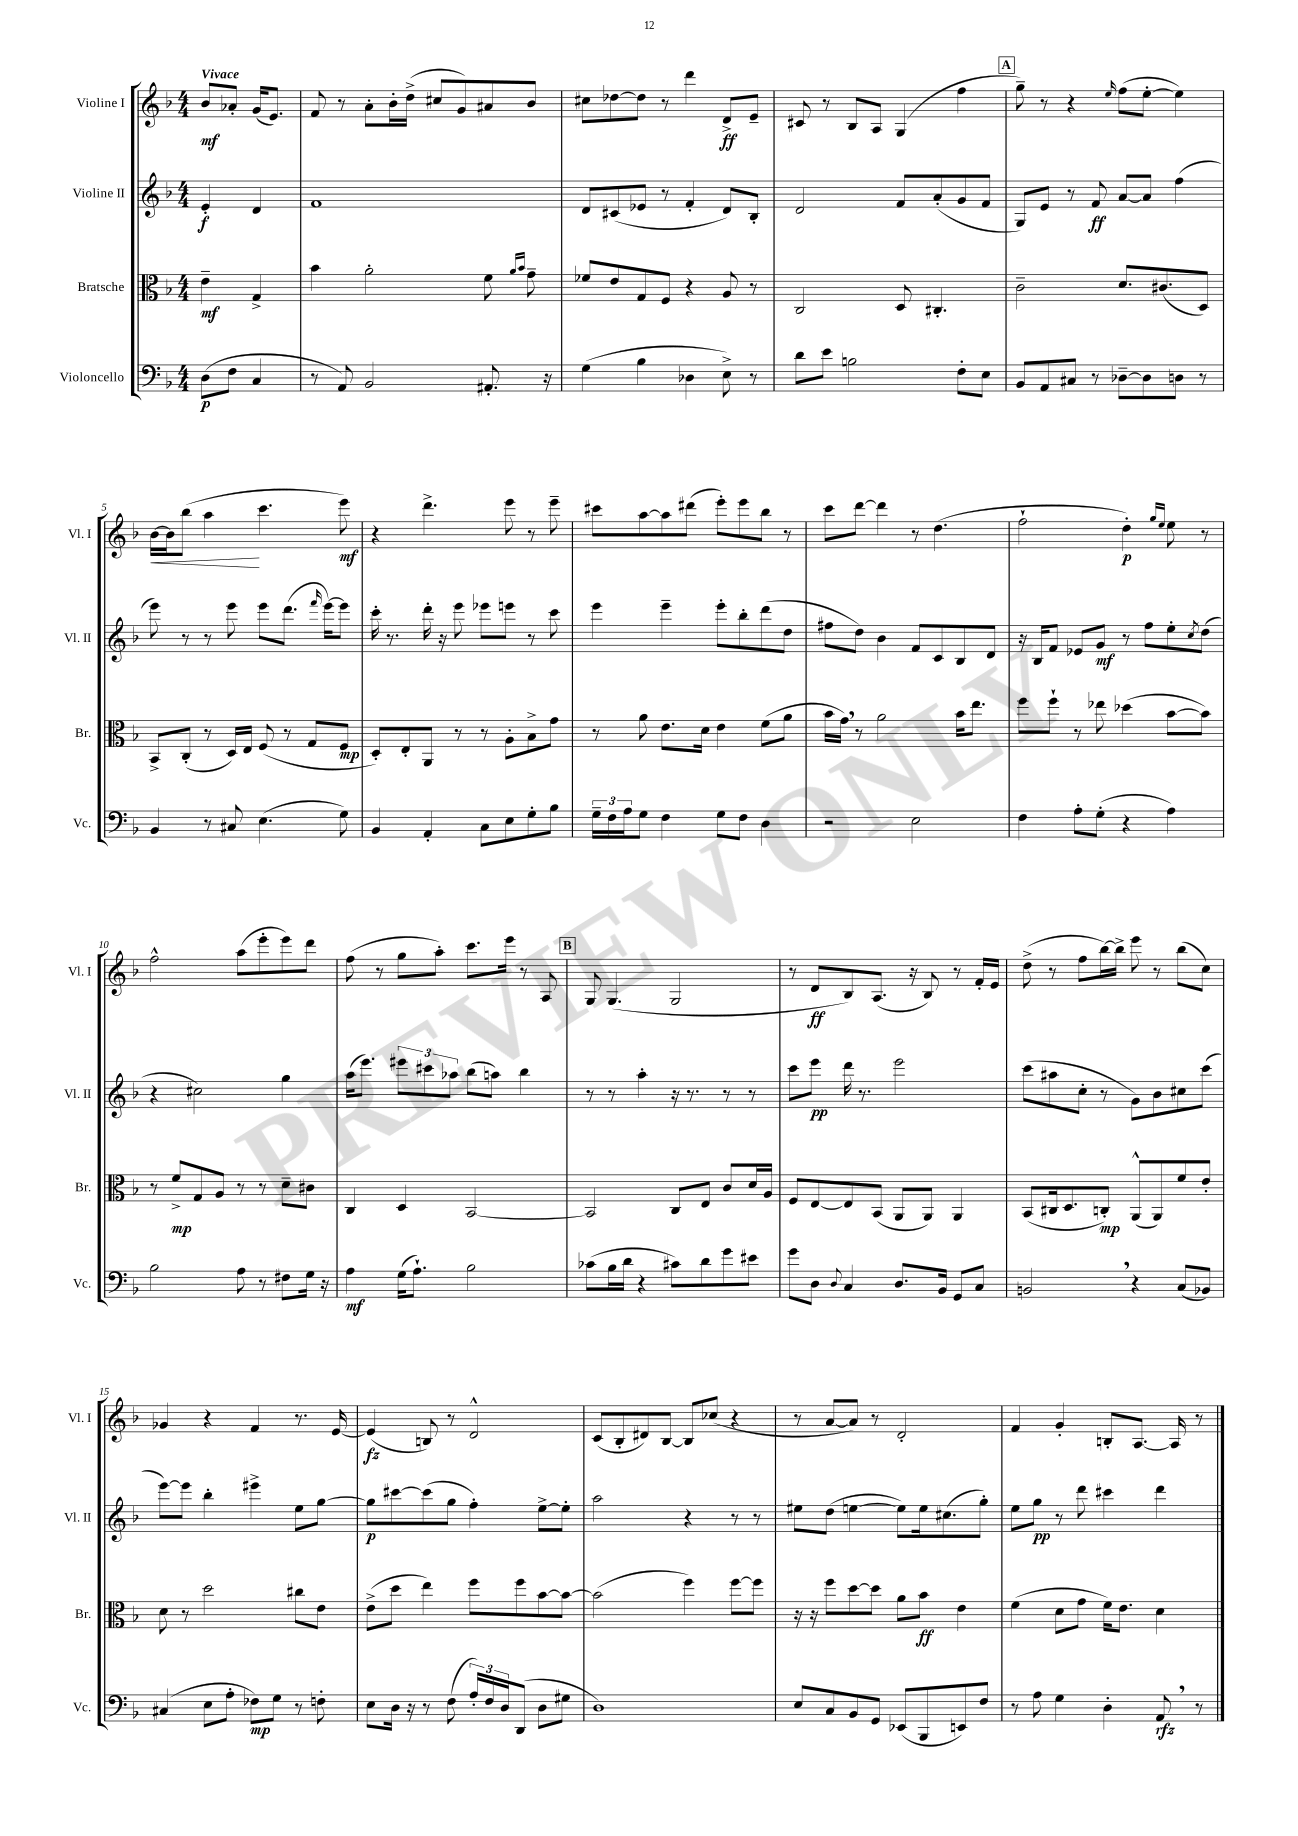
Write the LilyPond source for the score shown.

<<
\new StaffGroup <<
\new Staff = "s0" \with { instrumentName = "Violine I" shortInstrumentName = "Vl. I" } {
    \clef treble \key f \major \numericTimeSignature \time 4/4 \partial 2 \tempo "Vivace"
    bes'8\mf aes'8-. g'16( e'8.) |
    f'8 r8 a'8-. bes'16-. d''16->( cis''8 g'8) ais'8 bes'8 |
    cis''8 des''8~ des''8 r8 d'''4 d'8->\ff e'8-- |
    cis'8 r8 bes8 a8 g4( f''4 |
    \mark \markup { \box "A" } g''8--) r8 r4 \grace { e''16 } f''8( e''8~-. e''4) |
    bes'16~\< bes'16 bes''8( a''4\! c'''4. e'''8\mf) |
    r4 d'''4.-> e'''8 r8 e'''8-- |
    cis'''8 a''8~ a''8 dis'''8( e'''8-.) e'''8 bes''8 r8 |
    c'''8 d'''8~ d'''4 r8 d''4.( |
    f''2-! d''4-.\p) \grace { g''16 e''16 } e''8 r8 |
    f''2-^ a''8( e'''8-. e'''8) d'''8 |
    f''8( r8 g''8 a''8-.) c'''8. e'''16 r8 a8 |
    \mark \markup { \box "B" } g8 g4.( g2 |
    r8 d'8\ff bes8) a8.( r16 bes8) r8 f'16-. e'16 |
    d''8->( r8 f''8 bes''16~) bes''16-> e'''8 r8 bes''8( c''8) |
    ges'4 r4 f'4 r8. e'16~ |
    e'4\fz( b8) r8 d'2-^ |
    c'8( bes8-. dis'8) bes8~ bes8 ces''8( r4 |
    r8 a'8~ a'8) r8 d'2-. |
    f'4 g'4-. b8-. a8.~ a16 r8 \bar "|." |
}
\new Staff = "s1" \with { instrumentName = "Violine II" shortInstrumentName = "Vl. II" } {
    \clef treble \key f \major \numericTimeSignature \time 4/4 \partial 2
    e'4-.\f d'4 |
    f'1 |
    d'8 cis'8( ees'8 r8 f'4-. d'8) bes8-. |
    d'2 f'8 a'8-.( g'8 f'8 |
    \mark \markup { \box "A" } g8) e'8 r8 f'8\ff a'8~ a'8 f''4( |
    e'''8) r8 r8 e'''8 e'''8 d'''8.( \grace { f'''16 } e'''16~) e'''8 |
    c'''16-. r8. d'''16-. r16 e'''8 ees'''8 e'''8 r8 c'''8 |
    e'''4 e'''4-- e'''8-. bes''8-. d'''8( d''8 |
    fis''8 d''8) bes'4 f'8 c'8 bes8 d'8 |
    r16 bes16 f'8 ees'8 g'8\mf r8 f''8 e''8-. \acciaccatura { c''8 } d''8( |
    r4 cis''2) g''4 |
    a''16( e'''8.) \tuplet 3/2 { eis'''8 cis'''8 aes''8 } bes''8( a''8) bes''4 |
    \mark \markup { \box "B" } r8 r8 a''4-. r16 r8. r8 r8 |
    c'''8 e'''8\pp d'''16 r8. e'''2 |
    c'''8( ais''8 c''8-. r8 g'8) bes'8 cis''8 c'''8( |
    e'''8~) e'''8 bes''4-. eis'''4-> e''8 g''8~ |
    g''8\p cis'''8~ cis'''8( g''8 f''4-.) e''8~-> e''8-. |
    a''2 r4 r8 r8 |
    eis''8 d''8( e''4~ e''8) e''16 cis''8.( g''8-.) |
    e''8 g''8\pp r8 d'''8 cis'''4 d'''4 \bar "|." |
}
\new Staff = "s2" \with { instrumentName = "Bratsche" shortInstrumentName = "Br." } {
    \clef alto \key f \major \numericTimeSignature \time 4/4 \partial 2
    e'4--\mf g4-> |
    bes'4 a'2-. f'8 \grace { a'16 bes'16 } g'8-- |
    fes'8 e'8 g8 f8 r4 a8 r8 |
    c2 d8 cis4.-. |
    \mark \markup { \box "A" } c'2-- d'8. cis'8.( d8) |
    bes,8-> c8-.( r8 d16) e16 f8( r8 g8 f8\mp |
    d8-.) e8-. a,8 r8 r8 a8-. bes8-> g'8 |
    r8 a'8 e'8. d'16 e'4 f'8( a'8 |
    bes'16 g'16) \breathe r8 a'2 bes'16 e''8. |
    f''8 f''8-! r8 ees''8 des''4( bes'8~ bes'8) |
    r8 f'8->\mp g8 a8 r8 r8 d'8-- cis'8 |
    c4 d4 bes,2~ |
    \mark \markup { \box "B" } bes,2 c8 e8 c'8 d'16 a16 |
    f8 e8~ e8 bes,8( a,8 a,8) a,4 |
    bes,8( cis16 d8. c8-.\mp) a,8-^( a,8) f'8 e'8-. |
    d'8 r8 d''2 cis''8 e'8 |
    e'8->( d''8 e''4) f''8 f''8 bes'8~ bes'8~ |
    bes'2( f''4) f''8~ f''8 |
    r16 r16 f''8 d''8~ d''8 a'8 bes'8\ff e'4 |
    f'4( d'8 g'8 f'16) e'8. d'4 \bar "|." |
}
\new Staff = "s3" \with { instrumentName = "Violoncello" shortInstrumentName = "Vc." } {
    \clef bass \key f \major \numericTimeSignature \time 4/4 \partial 2
    d8\p( f8 c4 |
    r8 a,8) bes,2 ais,8.-. r16 |
    g4( bes4 des4 e8->) r8 |
    d'8 e'8 b2 f8-. e8 |
    \mark \markup { \box "A" } bes,8 a,8 cis8 r8 des8~-- des8 d8 r8 |
    bes,4 r8 cis8 e4.( g8) |
    bes,4 a,4-. c8 e8 g8-. bes8 |
    \tuplet 3/2 { g16-- f16 a16 } g8 f4 g8 f8 d4 |
    r2 e2 |
    f4 a8-. g8-.( r4 a4) |
    bes2 a8 r8 fis8 g16 r16 |
    a4\mf g16( a8.-!) bes2 |
    \mark \markup { \box "B" } ces'8( bes16 d'16 r4 cis'8) d'8 g'8 eis'8 |
    g'8 d8 \appoggiatura { d8 } c4 d8. bes,16 g,8 c8 |
    b,2 \breathe r4 c8( bes,8) |
    cis4( e8 a8-. fes8\mp) g8 r8 f8-. |
    e8 d16 r16 r8 f8( \tuplet 3/2 { a16-.) f16 d16 } d,8( d8 gis8 |
    d1) |
    e8 c8 bes,8 g,8 ees,8( bes,,8 e,8) f8 |
    r8 a8 g4 d4-. a,8\rfz \breathe r8 \bar "|." |
}
>>
>>
